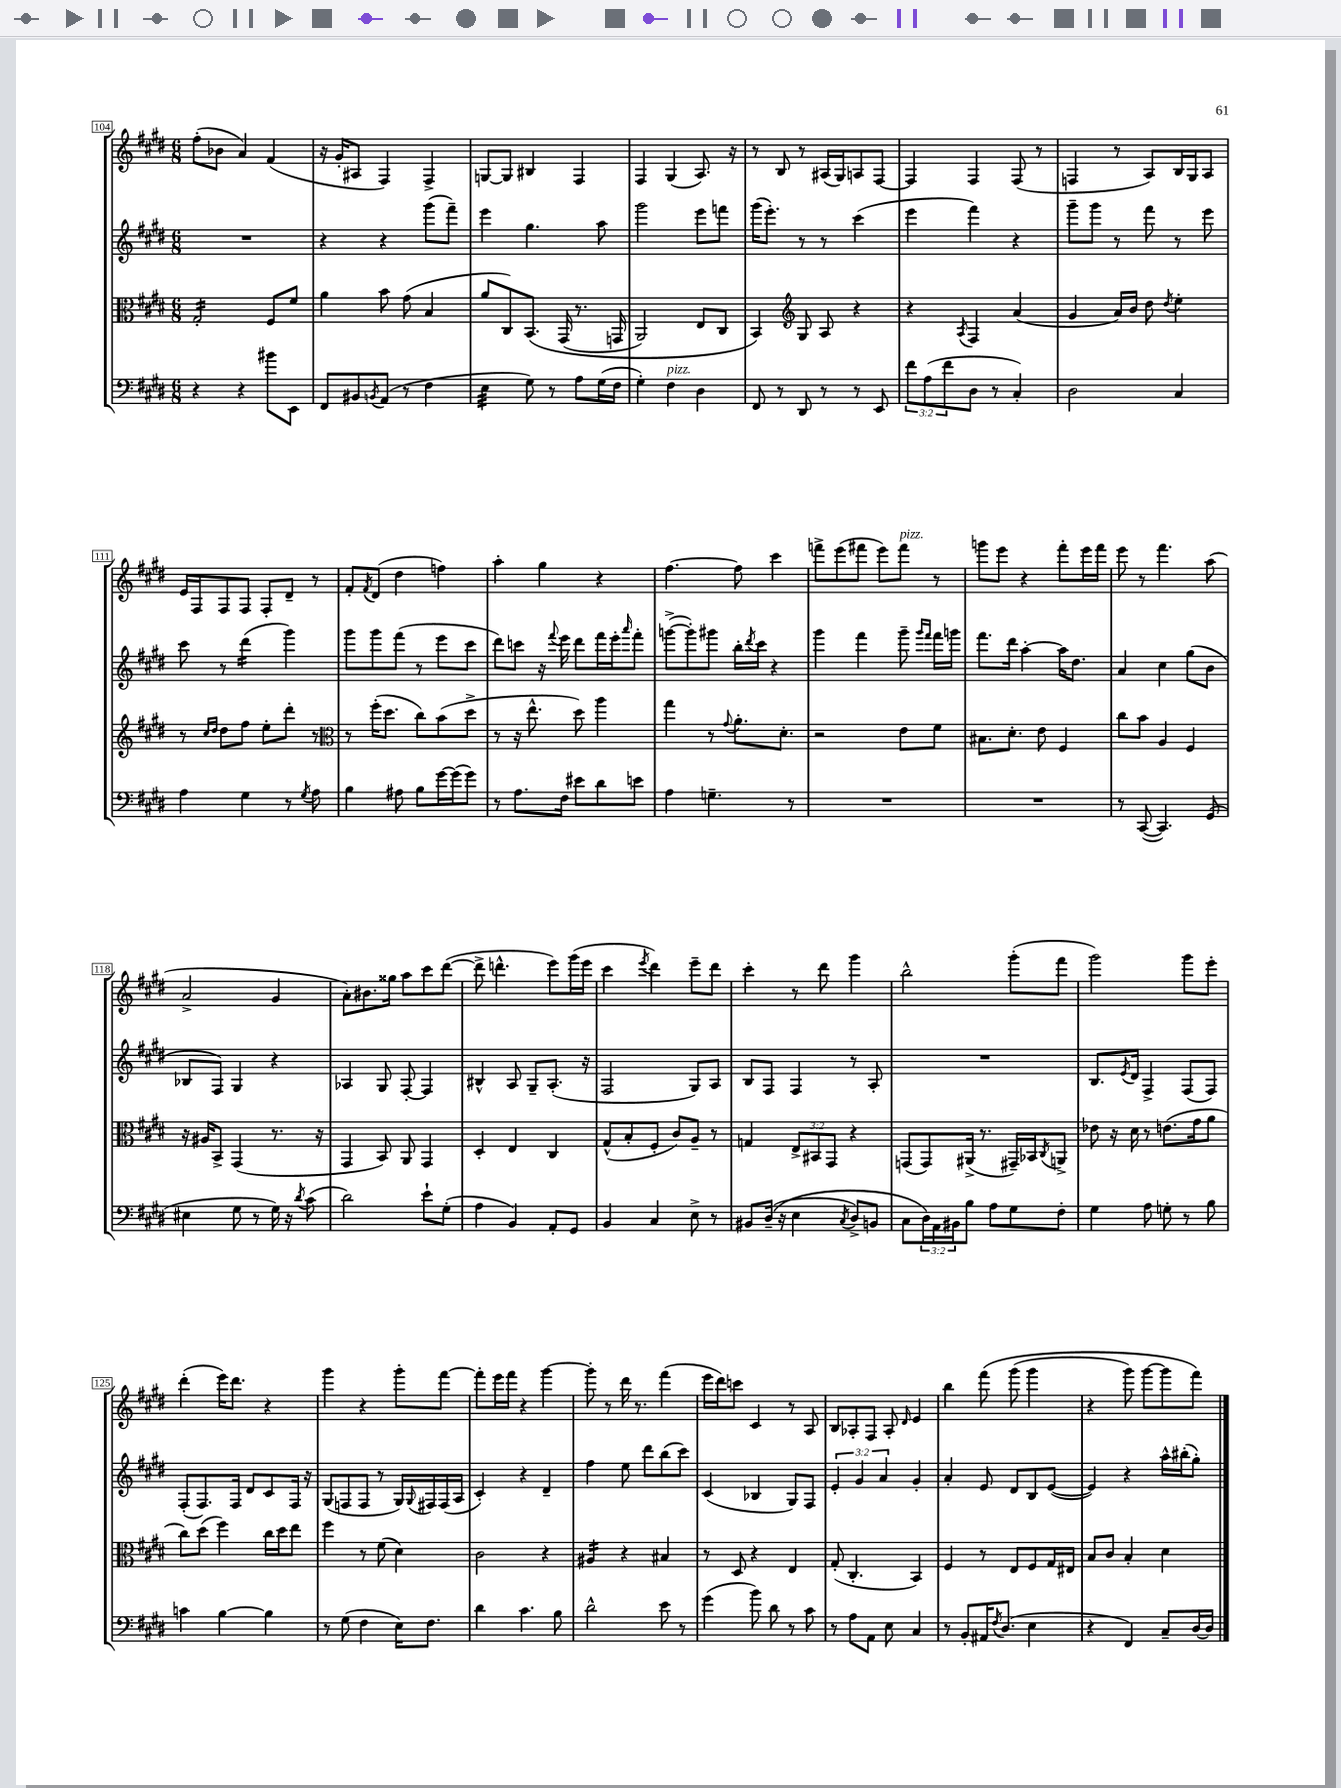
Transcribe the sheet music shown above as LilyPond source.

<<
\new StaffGroup <<
\new Staff = "s0" {
    \clef treble \key e \major \numericTimeSignature \time 6/8
    fis''8-.( bes'8 a'4) fis'4( |
    r16 gis'16-. ais8 fis4) fis4-> |
    g8~ g8 bis4 fis4 |
    fis4 gis4( a8.) r16 |
    r8 b8 r8 ais16( gis16) a8 fis8~ |
    fis4 fis4 fis8( r8 |
    f4 r8 a8) b16 gis16 a8 |
    e'16 fis16 fis8 fis8 fis8-. dis'8-- r8 |
    fis'8-. \acciaccatura { fis'8 } dis'8( dis''4 f''4) |
    a''4-. gis''4 r4 |
    fis''4.~ fis''8 cis'''4 |
    f'''8-> e'''8( fis'''8 e'''8) fis'''8^\markup { \italic "pizz." } r8 |
    g'''8 e'''8 r4 fis'''8-. e'''16 fis'''16 |
    e'''8 r8 fis'''4. a''8( |
    a'2-> gis'4 |
    a'8-.) bis'8. gisis''16 a''8 cis'''8 dis'''8~( |
    dis'''8-> d'''4.-^ e'''8) gis'''16( e'''16 |
    cis'''4 \acciaccatura { e'''8 } dis'''4) e'''8-- dis'''8 |
    cis'''4-. r8 dis'''8 gis'''4 |
    b''2-^ gis'''8-.( fis'''8 |
    gis'''2) gis'''8 e'''8-. |
    dis'''4-.( e'''16) dis'''8. r4 |
    gis'''4 r4 gis'''8-. fis'''8~ |
    fis'''8-. e'''16 fis'''16 r4 gis'''4~ |
    gis'''8-. r8 dis'''16 r8. fis'''4( |
    e'''16 dis'''16) c'''8 cis'4 r8 a8 |
    b8 aes8-. fis8 aes8-. \grace { dis'16 } e'4 |
    b''4 fis'''8\( gis'''8( gis'''4 |
    r4 gis'''8) gis'''8~ gis'''8 fis'''8\) \bar "|." |
}
\new Staff = "s1" {
    \clef treble \key e \major \numericTimeSignature \time 6/8 \override Staff.TupletNumber.text = #tuplet-number::calc-fraction-text
    R2. |
    r4 r4 gis'''8( fis'''8--) |
    e'''4 gis''4. a''8 |
    gis'''2 e'''8 f'''8 |
    gis'''16( e'''8.-.) r8 r8 cis'''4( |
    e'''4 fis'''4) r4 |
    gis'''8-- gis'''8 r8 fis'''8 r8 e'''8 |
    cis'''8 r8 dis'''4:16( gis'''4) |
    gis'''8 gis'''8 fis'''8( r8 e'''8 cis'''8 |
    dis'''8) c'''8 r16 \appoggiatura { fis'''8 } e'''16 dis'''8 fis'''16 e'''16-. \grace { a'''16 } fis'''8-. |
    g'''8~->( g'''8-.) gis'''8 b''16-. \acciaccatura { dis'''8 } cis'''16 r4 |
    gis'''4 fis'''4 gis'''8-- \grace { gis'''16 fis'''16 } fis'''16 g'''16 |
    fis'''8. dis'''16 a''4~-. a''16 dis''8. |
    a'4 cis''4 gis''8( b'8 |
    bes8 fis8) gis4 r4 |
    aes4 gis8 fis8~-. fis4 |
    bis4-^ a8 gis8-- a8.-.( r16 |
    fis2 gis8) a8 |
    b8 fis8 fis4 r8 a8-. |
    R2. |
    b8. \acciaccatura { e'8 } dis'16 fis4-> fis8( fis8) |
    fis8-.( fis8.) fis16 dis'8 cis'8 fis16 r16 |
    gis8( f8 f8 r8 gis16) \appoggiatura { gis8 } fis16 fis16( a16 |
    cis'4-.) r4 dis'4-- |
    fis''4 e''8 dis'''8 b''8( cis'''8) |
    cis'4( bes4 gis8) fis8 |
    \tuplet 3/2 { e'4-. gis'4 a'4 } gis'4-. |
    a'4-. e'8 dis'8 b8 e'8~( |
    e'4) r4 a''16-^ bis''16-.( gis''8-.) \bar "|." |
}
\new Staff = "s2" {
    \clef alto \key e \major \numericTimeSignature \time 6/8 \override Staff.TupletNumber.text = #tuplet-number::calc-fraction-text
    gis2:16-. fis8 fis'8 |
    a'4 b'8 gis'8( b4 |
    a'8 cis8) b,8.\( gis,16( r8. g,16 |
    a,2) e8 cis8 |
    b,4\) \clef treble gis8 a8 r4 |
    r4 \acciaccatura { a8 } fis4 a'4( |
    gis'4 a'16) b'16 dis''8 \acciaccatura { dis''8 } e''4-. |
    r8 \grace { cis''16 dis''16 } dis''8 fis''8 e''8-. dis'''8-. r8 |
    \clef alto r8 fis''16-.( dis''8. cis''8) b'8( dis''8-> |
    r8 r16 e''8.-^ dis''8) a''4 |
    gis''4 r8 \appoggiatura { gis'8 } a'8.-. dis'8.-. |
    r2 e'8 fis'8 |
    bis8. dis'8.-. e'8 fis4 |
    cis''8 b'8 a4 fis4 |
    r16 ais16 b,8-> gis,4( r8. r16 |
    gis,4 b,8) a,8 gis,4 |
    dis4-. e4 cis4 |
    gis8-^( b8-. fis8-. cis'8) a8-- r8 |
    g4 \tuplet 3/2 { e8-> bis,8 gis,8 } r4 |
    g,8( g,8) ais,16->( r8. gis,16--) bes,16 \acciaccatura { cis8 } a,8-> |
    ees'8 r16 dis'16 r8 e'8.( gis'16 a'8 |
    cis''8) dis''8( fis''4) cis''16 dis''16 e''8 |
    fis''4 r8 fis'8( dis'4) |
    cis'2 r4 |
    ais4:16 r4 bis4 |
    r8 dis8 r4 e4 |
    gis8-.( cis4.-. b,4) |
    fis4 r8 e8 fis8 gis16 eis16 |
    b8 cis'8 b4-. dis'4 \bar "|." |
}
\new Staff = "s3" {
    \clef bass \key e \major \numericTimeSignature \time 6/8 \override Staff.TupletNumber.text = #tuplet-number::calc-fraction-text
    r4 r4 bis'8 e,8 |
    fis,8 bis,8 \acciaccatura { b,8 } a,8( r8 fis4 |
    e4:32 gis8) r8 a8 gis16( fis16 |
    gis4-.) fis4^\markup { \italic "pizz." } dis4 |
    fis,8 r8 dis,8 r8 r8 e,8 |
    \tuplet 3/2 { fis'8 a8( fis'8 } dis8 r8 cis4-.) |
    dis2 cis4 |
    a4 gis4 r8 \acciaccatura { gis8 } a8 |
    b4 ais8 b8 gis'16~ gis'16( gis'8) |
    r8 a8. fis16 eis'8 dis'8 e'8 |
    a4 g4.-- r8 |
    R2. |
    R2. |
    r8 cis,8~( cis,4.) gis,8( |
    eis4 gis8 r8 gis16) r16 \acciaccatura { dis'8 } cis'8( |
    dis'2) e'8-! gis8-.( |
    a4 b,4) a,8-. gis,8 |
    b,4 cis4 e8-> r8 |
    bis,8 dis16--(\( r16 e4 \acciaccatura { cis8 } dis8->) b,8 |
    cis8 \tuplet 3/2 { dis16\) a,16 bis,16 } b8 a8 gis8 fis8-. |
    gis4 a8 g8-. r8 b8 |
    c'4 b4~ b4 |
    r8 gis8( fis4 e16) fis8. |
    dis'4 cis'4. b8 |
    dis'2-^ e'8 r8 |
    gis'4( b'8) dis'8 r8 cis'8 |
    r8 a8 a,8 e8 cis4 |
    r8 b,8-. ais,16 \acciaccatura { fis8 } dis8.( e4 |
    r4 fis,4) cis8-- dis16~ dis16 \bar "|." |
}
>>
>>
\layout { \context { \Score currentBarNumber = #104 \override BarNumber.stencil = #(make-stencil-boxer 0.1 0.3 ly:text-interface::print) } }
